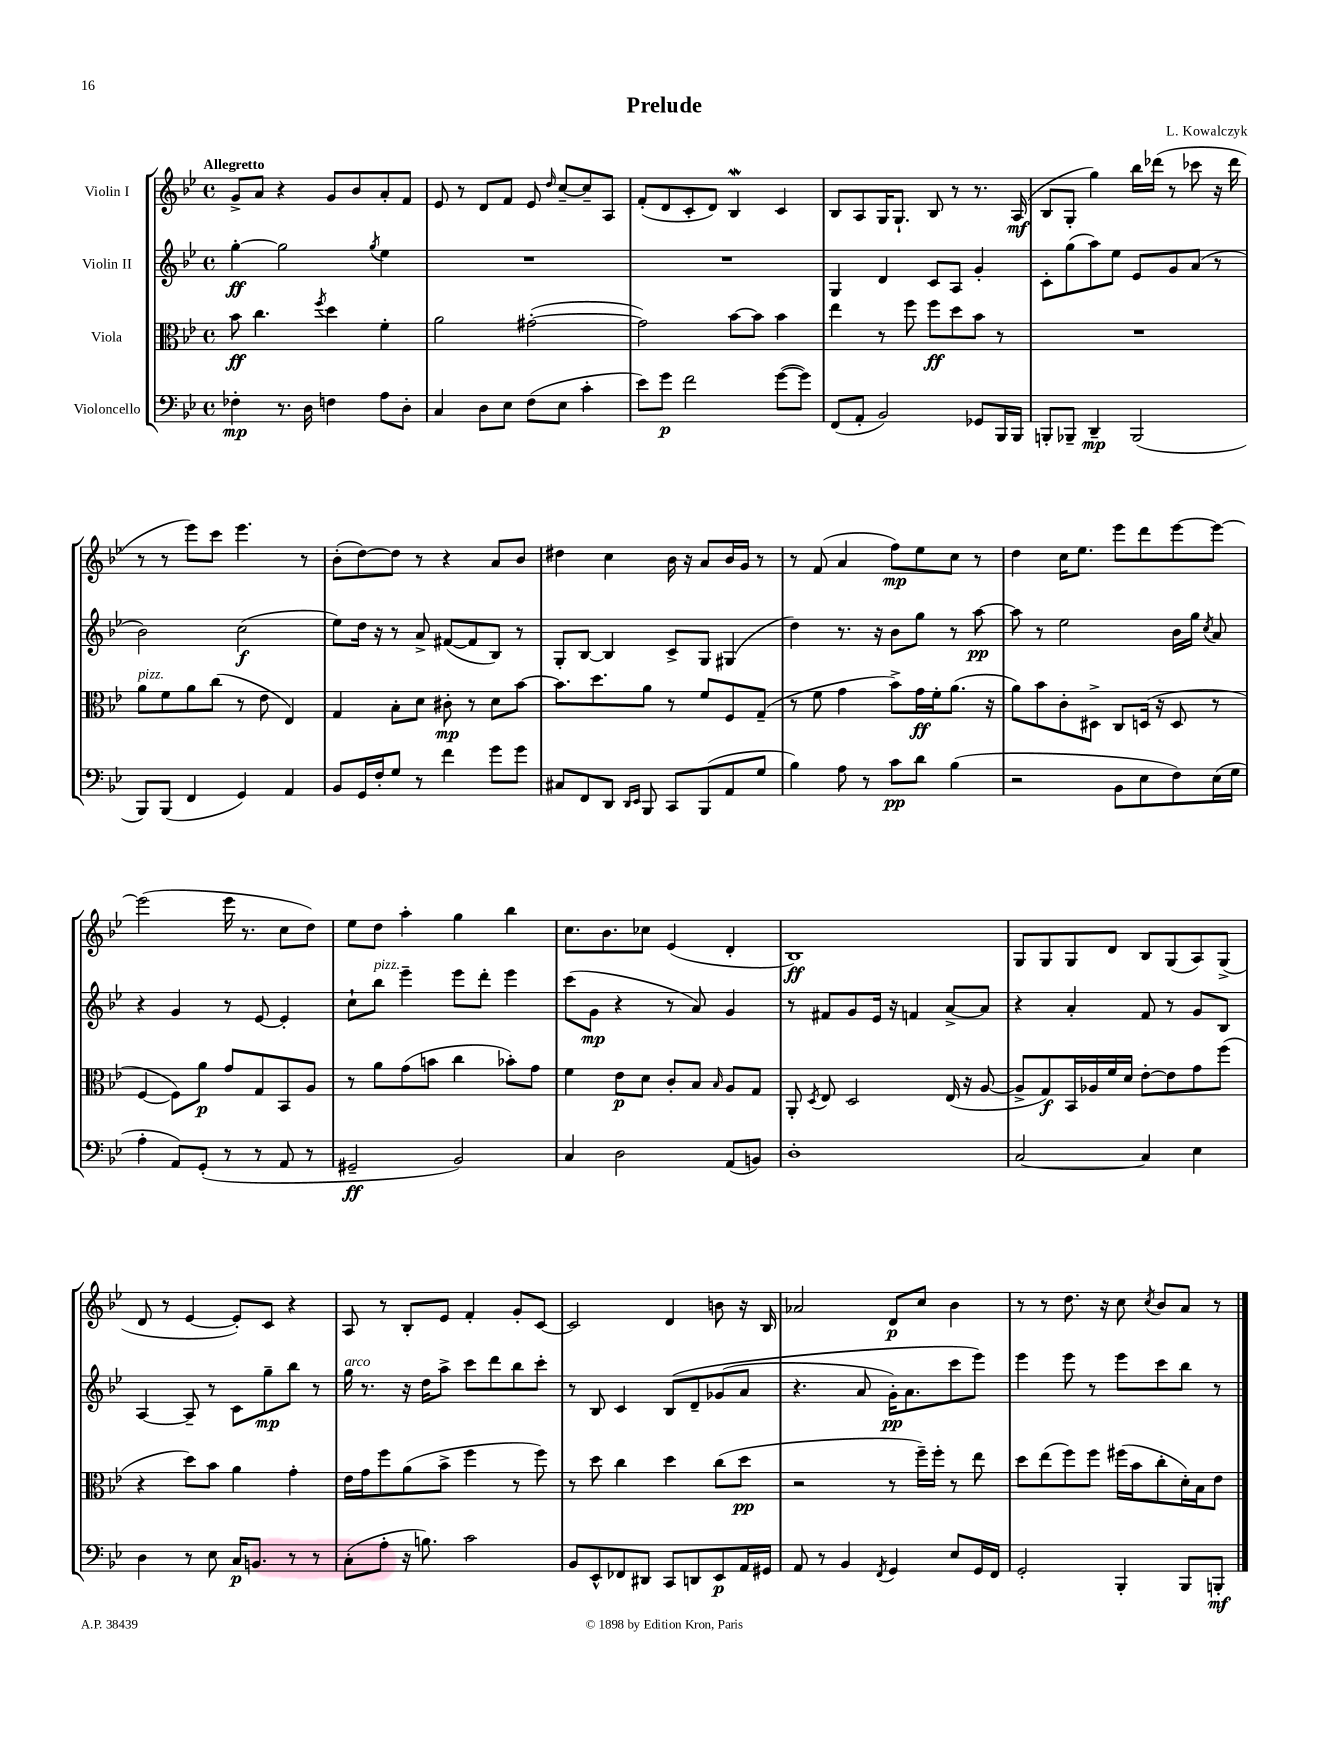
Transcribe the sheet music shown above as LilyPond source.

\header { title = "Prelude" composer = "L. Kowalczyk" }
<<
\new StaffGroup <<
\new Staff = "s0" \with { instrumentName = "Violin I" } {
    \clef treble \key bes \major \defaultTimeSignature \time 4/4 \tempo "Allegretto"
    \autoBeamOff g'8[-> a'8] r4 g'8[ bes'8 a'8-. f'8] |
    ees'8 r8 d'8[ f'8] ees'8 \grace { d''16 } c''8[~-- c''8-- a8] |
    f'8[-.( d'8 c'8-. d'8]) bes4\mordent c'4 |
    bes8[ a8 g16 g8.]-! bes8 r8 r8. a16\mf( |
    bes8[ g8]-. g''4) bes''16[ des'''16]( r8 ces'''8 r16 des'''16 |
    r8 r8 ees'''8[) c'''8] ees'''4. r8 |
    bes'8[-.( d''8~) d''8] r8 r4 a'8[ bes'8] |
    dis''4 c''4 bes'16 r16 a'8[ bes'16 g'16] r8 |
    r8 f'8( a'4 f''8[\mp) ees''8 c''8] r8 |
    d''4 c''16[ ees''8.] ees'''8[ d'''8 ees'''8~ ees'''8]~ |
    ees'''2( ees'''16 r8. c''8[ d''8]) |
    ees''8[ d''8] a''4-. g''4 bes''4 |
    c''8.[ bes'8. ces''8] ees'4( d'4-. |
    bes1\ff) |
    g8[ g8 g8 d'8] bes8[ g8( a8) g8]->( |
    d'8 r8 ees'4~ ees'8[-.) c'8] r4 |
    a8 r8 bes8[-. ees'8] f'4-. g'8[-. c'8]~ |
    c'2 d'4 b'8 r16 bes16 |
    aes'2 d'8[\p c''8] bes'4 |
    r8 r8 d''8. r16 c''8 \acciaccatura { c''8 } bes'8[ a'8] r8 \bar "|." |
}
\new Staff = "s1" \with { instrumentName = "Violin II" } {
    \clef treble \key bes \major \defaultTimeSignature \time 4/4
    \autoBeamOff g''4~-.\ff g''2 \acciaccatura { g''8 } ees''4 |
    R1 |
    R1 |
    g4 d'4 c'8[ a8] g'4-. |
    c'8[-. g''8( a''8) ees''8] ees'8[ g'8 a'8]( r8 |
    bes'2) c''2\f( |
    ees''8[) d''16] r16 r8 a'8-> fis'8[~( fis'8 bes8]) r8 |
    g8[-. bes8]~ bes4 c'8[-> g8] gis4( |
    d''4) r8. r16 bes'8[ g''8] r8 a''8~\pp |
    a''8 r8 ees''2 bes'16[ g''16] \acciaccatura { c''8 } a'8 |
    r4 g'4 r8 ees'8~ ees'4-. |
    c''8[-! bes''8]^\markup { \italic "pizz." } ees'''4-- ees'''8[ d'''8]-. ees'''4 |
    c'''8[( g'8]\mp r4 r8 a'8) g'4 |
    r8 fis'8[ g'8 ees'16] r16 f'4 a'8[~-> a'8] |
    r4 a'4-. f'8 r8 g'8[ bes8] |
    a4~ a8-- r8 c'8[ g''8--\mp bes''8] r8 |
    g''16^\markup { \italic "arco" } r8. r16 d''16[ a''8]-> c'''8[ d'''8 bes''8 c'''8]-. |
    r8 bes8 c'4 bes8[\( d'8-- ges'8( a'8] |
    r4. a'8 g'16[-.\pp) a'8. c'''8 ees'''8]\) |
    ees'''4 ees'''8 r8 ees'''8[ c'''8 bes''8] r8 \bar "|." |
}
\new Staff = "s2" \with { instrumentName = "Viola" } {
    \clef alto \key bes \major \defaultTimeSignature \time 4/4
    \autoBeamOff bes'8\ff c''4. \acciaccatura { f''8 } d''4 f'4-. |
    a'2 gis'2~-.( |
    gis'2) bes'8[~ bes'8] bes'4 |
    ees''4 r8 f''8 f''8[\ff d''8 bes'8] r8 |
    R1 |
    a'8[^\markup { \italic "pizz." } f'8 a'8 c''8]( r8 ees'8 ees4) |
    g4 bes8[-. d'8] cis'8-.\mp r8 d'8[ bes'8]~ |
    bes'8.[ d''8. a'8] r8 f'8[ f8 g8]--( |
    r8 f'8 g'4 bes'8[->) g'16\ff f'16-. a'8.]( r16 |
    a'8[) bes'8 c'8-. dis8]-> c8[ d16]( r16 d8 r8 |
    f4~ f8[) a'8]\p g'8[ g8 bes,8 a8] |
    r8 a'8[ g'8( b'8] c''4 bes'8[-.) g'8] |
    f'4 ees'8[\p d'8] c'8[-. bes8] \grace { bes16 } a8[ g8] |
    a,8-. \acciaccatura { d8 } ees8 d2 ees16( r16 a8~ |
    a8[-> g8\f) bes,16 aes16 f'16 d'16] ees'8[~-. ees'8 g'8 f''8]( |
    r4 d''8[) bes'8] a'4 g'4-. |
    ees'16[ g'16 f''8 a'8( bes'8]-> f''4 r8 f''8) |
    r8 d''8 c''4 d''4 c''8[( d''8]\pp |
    r2 r8 f''16[--) f''16]-. r8 ees''8 |
    d''8[ ees''8( f''8) f''8] fis''16[( bes'16 c''8-. d'16-.) bes16 ees'8] \bar "|." |
}
\new Staff = "s3" \with { instrumentName = "Violoncello" } {
    \clef bass \key bes \major \defaultTimeSignature \time 4/4
    \autoBeamOff fes4-.\mp r8. d16 f4 a8[ d8]-. |
    c4 d8[ ees8] f8[( ees8] c'4-. |
    ees'8[) g'8]\p f'2 g'8[~( g'8]) |
    f,8[( a,8]-. bes,2) ges,8[ bes,,16 bes,,16] |
    b,,8[-. bes,,8]-- d,4--\mp bes,,2( |
    bes,,8[) bes,,8]( f,4 g,4) a,4 |
    bes,8[ g,16 f16-. g8] r8 f'4 g'8[ g'8] |
    cis8[ f,8 d,8] \grace { d,16[ ees,16] } bes,,8 c,8[ bes,,8( a,8 g8] |
    bes4) a8 r8 c'8[\pp d'8] bes4( |
    r2 bes,8[ ees8 f8) ees16( g16] |
    a4-. a,8[) g,8]-.( r8 r8 a,8 r8 |
    gis,2--\ff bes,2) |
    c4 d2 a,8[( b,8]) |
    d1-. |
    c2~ c4 ees4 |
    d4 r8 ees8 c16[\p b,8.] r8 r8 |
    c8[-.( a8]-. r16 b8.) c'2 |
    bes,8[ ees,8-^ fes,8 dis,8] c,8[ d,8 ees,8\p a,16 gis,16] |
    a,8 r8 bes,4 \acciaccatura { f,8 } g,4 ees8[ g,16 f,16] |
    g,2-. bes,,4-. bes,,8[ b,,8]-.\mf \bar "|." |
}
>>
>>
\layout { \context { \Score \remove "Bar_number_engraver" } }
